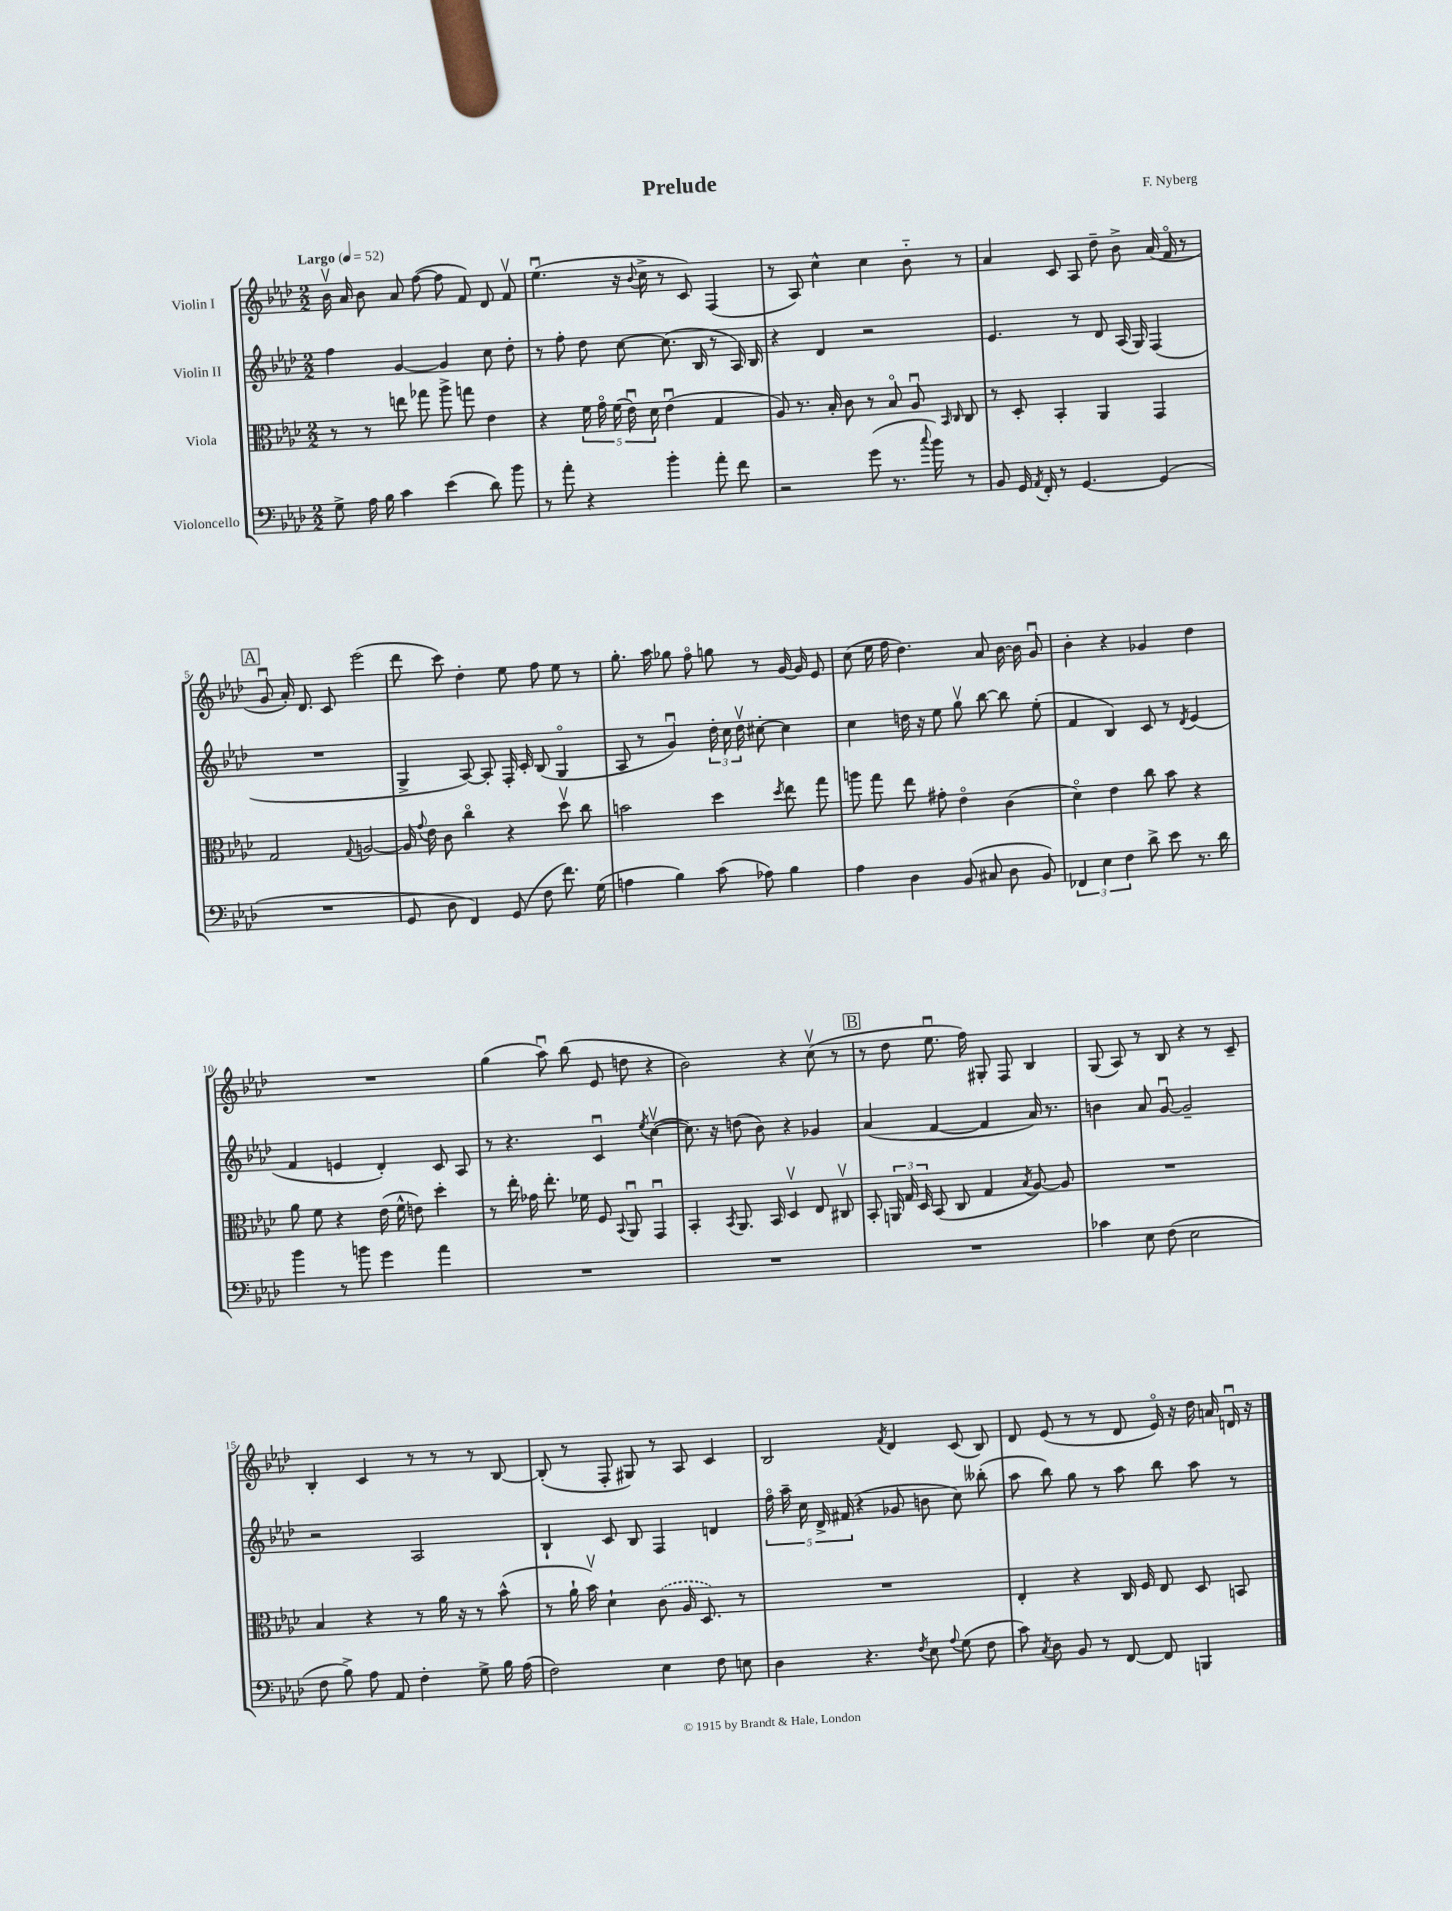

**kern	**kern	**kern	**kern
*part4	*part3	*part2	*part1
*staff4	*staff3	*staff2	*staff1
*I"Violoncello	*I"Viola	*I"Violin II	*I"Violin I
*clefF4	*clefC3	*clefG2	*clefG2
*k[b-e-a-d-]	*k[b-e-a-d-]	*k[b-e-a-d-]	*k[b-e-a-d-]
*M2/2	*M2/2	*M2/2	*M2/2
*MM52	*MM52	*MM52	*MM52
=1	=1	=1	=1
!	!	!	!LO:TX:a:B:t=Largo
8G^\	8r	4ff\	16b-v\
.	.	.	16a-/
16A-\	8r	.	8b-\
16B-\	.	.	.
4c\	8een\	[4g/	8a-/
.	8gg-X\	.	([8ff\
(4e-\	8aa-^\	4g/]	8ff\]
.	8ggn\	.	8f/)
8d-\)	4e-\	8cc\	8d-/
8b-\	.	8dd-'\	8fv/
=2	=2	=2	=2
8r	4r	8r	(4.ee-u\
8a-'\	.	8ff'\	.
4r	20f\	8dd-\	.
.	20g\	.	.
.	(20f\	.	.
.	.	[8cc\	16r
.	20e-u\)	.	.
.	.	.	8qqb-/
.	.	.	16cc^\
.	20d-\	.	.
4b-'\	(4e-u\	(8.cc\]	8r
.	.	.	8c/)
.	.	16B-/	.
8a-'\	4G/	8r	(4F/
8f\	.	16A-/)	.
.	.	16B-/	.
=3	=3	=3	=3
2r	8A-/)	4r	8r
.	8.r	.	8A-/)
.	.	4d-/	4cc^^\
.	16B-'/	.	.
.	8c\	.	.
(8g\	8r	2r	4cc\
8.r	8B-/	.	.
.	8A-u/	.	8b-\
8qqcc/	.	.	.
16b-\)	.	.	.
.	16qqBB-/	.	.
.	16qqC/	.	.
8r	8C/	.	8r
=4	=4	=4	=4
8BB-/	8r	4.e-/	4a-/
16GG/	8D-'/	.	.
8qAA-/	.	.	.
16FF'/	.	.	.
8r	4BB-'/	.	8c/
[4.GG/	.	8r	8A-/
.	4AA-/	8d-/	8dd-~\
.	.	(16A-/	8b-^\
.	.	16G/)	.
(4GG/]	4GG/	(4F/	(16a-/
.	.	.	16f/
.	.	.	8r
!!LO:LB:g=z
!!LO:REH:place=s1:t=A
=5	=5	=5	=5
1r	2G/	1r	8gu/
.	.	.	16a-'/)
.	.	.	8.d-/
.	.	.	8c/
.	8qqG/	.	.
.	[2An/	.	(2eee-\
=6	=6	=6	=6
8GG/	16A/]	4G^/	8ddd-\
.	8qqg/	.	.
.	16e-\	.	.
8D-\	8c\	.	8ccc\)
4FF/)	4cc\	[8A-/)	4dd-'\
.	.	8A-'/]	.
(8GG/	4r	16F'/	8ee-\
.	.	16c'/	.
8F\	.	(8B-/	8ff\
8.f\)	8dd-v\	4G/	8ee-\
.	8cc\	.	8r
(16G\	.	.	.
=7	=7	=7	=7
4An\	2bn\	8A-/	8.gg'\
.	.	8r	.
.	.	.	16aa-\
4B-\)	.	4gu/)	8gg-X\
.	.	.	8ff\
(8c\	4dd-\	24dd-'\	8ggn\
.	.	24cc\	.
.	.	24dd-v\	.
8A-X\)	.	[8cc#X'\	8r
.	8qdd-/	.	.
4B-\	8ee-\	4cc#\]	[16g/
.	.	.	16g/]
.	8gg\	.	8e-/
=8	=8	=8	=8
4A-\	8aan\	4cc\	(8cc\
.	8gg\	.	16ee-\
.	.	.	16ff\
4D-\	8ee-\	16ddn\	4.dd-\)
.	.	16r	.
.	8g#X'\	8ee-\	.
(8BB-/	4e-\	8ggv\	.
8C#X/	.	[8bb-\	8a-/
8D-\	(4c\	8bb-\]	[16b-\
.	.	.	16b-\]
8BB-/)	.	(8ee-'\	8gu/
=9	=9	=9	=9
6FF-X/	4d-\)	4f/	4b-'\
6E-\	.	.	.
.	4e-\	4B-/)	4r
6F\	.	.	.
8d-^\	8cc\	8c/	4g-X/
8e-\	8b-\	8r	.
.	.	8qd-/	.
8.r	4r	(4e-/	4dd-\
16d-\	.	.	.
!!LO:LB:g=z
=10	=10	=10	=10
4b-\	8a-\	4f/	1r
.	8f\	.	.
8r	4r	4en/	.
8bn\	.	.	.
4g\	(16e-\	4d-'/)	.
.	16f^^\	.	.
.	8en\)	.	.
4a-\	4dd-'\	8c/	.
.	.	8A-/	.
=11	=11	=11	=11
1r	8r	8r	(4gg\
.	16ee-'\	4.r	.
.	16g-X\	.	.
.	8.ee-'\	.	8aa-u\)
.	.	.	(8bb-\
.	16f-X\	.	.
.	8F/	4cu/	8e-/
.	8qqBB-/	.	.
.	8AA-u/	.	8ddn\
.	.	8qee-/	.
.	4GGu/	([4ccv\	4r
=12	=12	=12	=12
1r	4BB-'/	8.cc\])	2b-\)
.	.	16r	.
.	8qBB-/	.	.
.	8.AA-/	(8ddn\	.
.	.	8b-\)	.
.	16BB-/	.	.
.	4D-v/	4r	4r
.	8E-/	4g-X/	(8ccv\
.	8C#Xv/	.	8r
!!LO:REH:place=s1:t=B
=13	=13	=13	=13
1r	8BB-'/	(4a-/	8r
.	24AAn/	.	8dd-\
.	24G/	.	.
.	24D-/	.	.
.	(8BB-/	[4f/	8.ee-u\
.	8C/	.	.
.	.	.	16ff\)
.	4G/	4f/]	8G#X'/
.	.	.	8F/
.	8qB-/	.	.
.	[8A-/)	16a-/)	4B-/
.	.	8.r	.
.	8A-/]	.	.
=14	=14	=14	=14
4c-X\	1r	4bn\	(8G/
.	.	.	8A-/)
8E-\	.	8a-/	8r
(8F\	.	[8gu/	8B-/
2E-\	.	2g~/]	4r
.	.	.	8r
.	.	.	8c~/
!!LO:LB:g=z
=15	=15	=15	=15
8F\	4B-/	2r	4B-'/
8B-^\)	.	.	.
8A-\	4r	.	4c/
8AA-/	.	.	.
4F'\	8r	2A-/	8r
.	16a-\	.	8r
.	16r	.	.
8G^\	8r	.	8r
16B-\	(8b-^^\	.	[8B-/
(16A-\	.	.	.
=16	=16	=16	=16
2F\)	8r	4B-`/	(8B-'/]
.	16a-`\	.	8r
.	16b-v\)	.	.
.	4d-`\	8c/	8F'/
.	.	8B-/	8G#X/)
4E-\	(8c\	4F/	8r
.	16A-/	.	8A-/
.	8.D-/)	.	.
8F\	.	4dn/	4c/
8En\	8r	.	.
=17	=17	=17	=17
4D-\	1r	20ff\	2B-/
.	.	20aa-~\	.
.	.	20cc\	.
.	.	20d-^/	.
.	.	(20f#X/	.
4.r	.	4r	.
.	.	.	8qf/
.	.	8g-X/	4d-/
8qF/	.	.	.
8E-\	.	8bn\	.
8qqA-/	.	.	.
(8G\	.	8cc\)	(8c/
8F\	.	(8bb--X'\	8B-/)
=18	=18	=18	=18
8c\)	4E-'/	8aa-\	8d-/
8qC/	.	.	.
8D-\	.	8bb-\)	(8e-/
8BB-/	4r	8gg\	8r
8r	.	8r	8r
[8FF/	16C/	8aa-\	8d-/
.	16F/	.	.
8FF/]	8E-/	8bb-\	16e-/)
.	.	.	16r
4BBBn/	8D-/	8aa-\	16dd-\
.	.	.	16an/
.	8BBn/	8r	16dnu/
.	.	.	16r
==	==	==	==
*-	*-	*-	*-
